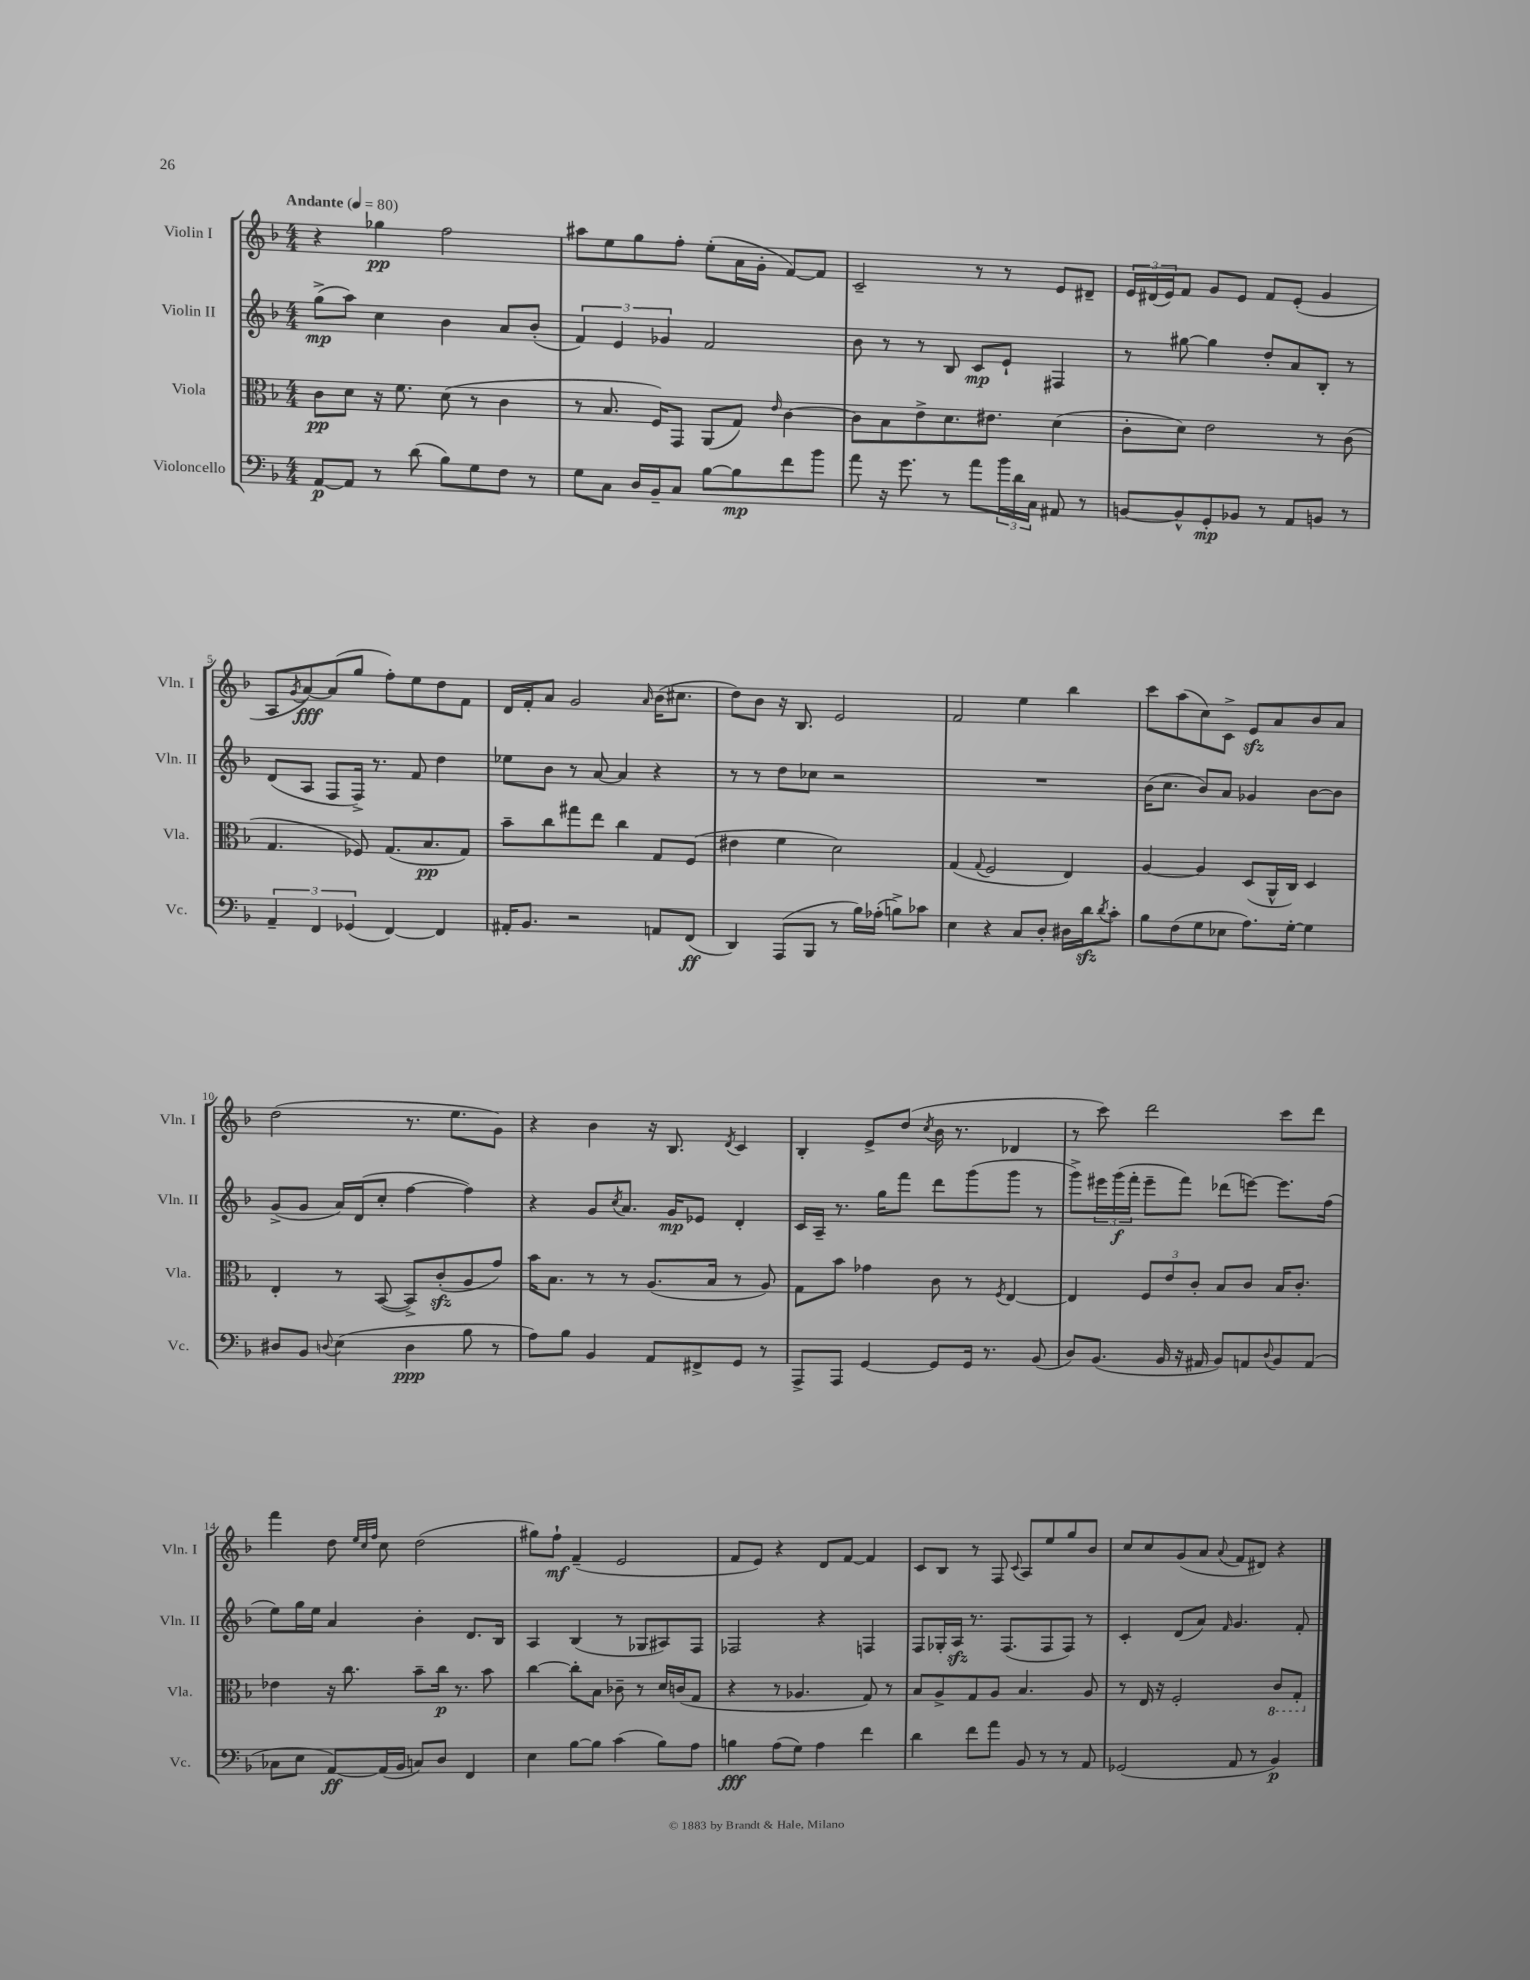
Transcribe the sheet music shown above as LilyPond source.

<<
\new StaffGroup <<
\new Staff = "s0" \with { instrumentName = "Violin I" shortInstrumentName = "Vln. I" } {
    \clef treble \key f \major \numericTimeSignature \time 4/4 \tempo "Andante" 4 = 80
    r4 ges''4\pp f''2 |
    ais''8 e''8 g''8 f''8-. e''8-.( a'16 g'16-. f'8~) f'8 |
    c'2-- r8 r8 e'8 dis'8-- |
    \tuplet 3/2 { e'16 dis'16( e'16) } f'8 g'8 e'8 f'8 e'8-.( g'4 |
    a8 \acciaccatura { g'8 } a'8~\fff) a'8( g''8 f''8-.) e''8 d''8 f'8 |
    d'16 f'16-. a'8 g'2 \grace { a'16 } bes'16( cis''8. |
    d''8) bes'8 r16 bes8. e'2 |
    f'2 e''4 bes''4 |
    c'''8 a''8( c''8) c'8-> e'8\sfz a'8 bes'8 a'8 |
    d''2( r8. e''8. g'8) |
    r4 bes'4 r16 bes8. \acciaccatura { d'8 } c'4 |
    bes4-. e'8-> d''8( \acciaccatura { c''8 } bes'16 r8. des'4 |
    r8 c'''8) d'''2 c'''8 d'''8 |
    f'''4 d''8 \grace { e''32 c''32 f''32 } c''8 d''2( |
    gis''8) f''8-!\mf f'4--( e'2 |
    f'8 e'8) r4 d'8 f'8~ f'4 |
    c'8 bes8 r8 f8 \appoggiatura { c'8 } a8 e''8 g''8 bes'8 |
    c''8 c''8 g'8( a'8 \appoggiatura { a'8 } f'8 dis'8) r4 \bar "|." |
}
\new Staff = "s1" \with { instrumentName = "Violin II" shortInstrumentName = "Vln. II" } {
    \clef treble \key f \major \numericTimeSignature \time 4/4
    g''8->\mp( a''8) c''4 bes'4 a'8 bes'8-.( |
    \tuplet 3/2 { f'4) e'4 ges'4 } f'2 |
    bes'8 r8 r8 bes8 c'8\mp e'8-! fis4 |
    r8 gis''8~ gis''4 d''8-. a'8 bes8-. r8 |
    d'8( a8 f8 f16->) r8. f'8 d''4 |
    ees''8 bes'8 r8 a'8~ a'4 r4 |
    r8 r8 d''8 ces''8 r2 |
    R1 |
    bes'16( c''8. bes'8) a'8 ges'4 bes'8~ bes'8 |
    g'8->( g'8 a'16) d'16( c''8-. f''4~ f''4) |
    r4 g'8 \acciaccatura { c''8 } a'8. g'16\mp ees'8 d'4-. |
    c'16 a16-- r8. g''16 f'''8 d'''8 g'''8( g'''8 r8 |
    g'''8->) \tuplet 3/2 { eis'''16 g'''16\f( f'''16-. } eis'''8-- f'''8) des'''8( e'''8~) e'''8. f''16( |
    e''8) g''16 e''16 a'4 bes'4-. d'8. bes16 |
    a4 bes4( r8 ges8 ais8) f8 |
    fes2 r4 f4 |
    f8 ges16-. a16\sfz r8. f8.( f8 f8) r8 |
    c'4-. d'8( a'8) \grace { f'16 } g'4. f'8-. \bar "|." |
}
\new Staff = "s2" \with { instrumentName = "Viola" shortInstrumentName = "Vla." } {
    \clef alto \key f \major \numericTimeSignature \time 4/4
    c'8\pp d'8 r16 f'8. d'8( r8 c'4 |
    r8 bes8. f16) g,8 a,8( g8) \grace { e'16 } c'4~ |
    c'8 bes8 e'8-> d'8. eis'8. d'4( |
    c'8-. d'8) e'2 r8 c'8( |
    g4. fes8) g8.( bes8.\pp g8) |
    bes'8-- c''8 gis''8 e''8 c''4 g8 f8( |
    eis'4 f'4 d'2) |
    g4( \appoggiatura { g8 } f2 e4) |
    a4~ a4 d8( a,16-^ c16) d4 |
    e4-. r8 bes,8~( bes,8->) c'8-.\sfz( a8 g'8) |
    bes'16 bes8. r8 r8 a8.( bes16 r8 a8) |
    g8 bes'8 ges'4 c'8 r8 \acciaccatura { f8 } e4~ |
    e4 \tuplet 3/2 { f8 e'8 c'8-. } bes8 c'8 bes16 c'8.-. |
    ees'4 r16 c''8. bes'8-- c''16\p r8. bes'8 |
    c''4~ c''8-. bes8 ces'8-- r8 d'16 c'16( g8 |
    r4 r8 aes4. g8) r8 |
    bes8 a8-> g8 a8 bes4. a8 |
    r8 e16 r16 f2-. \ottava #-1 c8 g,8-. \ottava #0 \bar "|." |
}
\new Staff = "s3" \with { instrumentName = "Violoncello" shortInstrumentName = "Vc." } {
    \clef bass \key f \major \numericTimeSignature \time 4/4
    a,8~\p a,8 r8 d'8( bes8) g8 f8 r8 |
    g8 c8 d16 bes,16-- c8 bes8~ bes8\mp f'8 bes'8 |
    a'8 r16 g'8. r8 a'8 \tuplet 3/2 { bes'16 d'16 c16 } ais,8 r8 |
    b,8~ b,8-^ g,8-.\mp bes,8 r8 a,8 b,8 r8 |
    \tuplet 3/2 { a,4-- f,4 ges,4( } f,4~) f,4 |
    ais,16-. bes,8. r2 a,8 f,8\ff( |
    d,4) a,,8( bes,,8 r8 bes16) aes16-.( b8->) ces'8 |
    e4 r4 c8 d8-. dis16 d'16\sfz \acciaccatura { d'8 } c'8-. |
    bes8 f8( g8 ees8 a8.) g16~-. g4 |
    dis8 bes,8 \appoggiatura { d8 } e4( d4\ppp bes8 r8 |
    a8) bes8 bes,4 a,8 fis,8-> g,8 r8 |
    a,,8-> a,,8 g,4~ g,8 g,16 r8. bes,8( |
    d8) bes,8.( bes,16 r16 ais,16 bes,8) a,8 \appoggiatura { d8 } bes,8 a,8( |
    ces8 e8 a,8~\ff) a,16( bes,16 c8) d8 f,4 |
    e4 bes8~ bes8 c'4( bes8) a8 |
    b4\fff a8( g8) a4 f'4 |
    d'4 f'8 a'8 bes,8 r8 r8 a,8 |
    ges,2( a,8 r8 bes,4\p) \bar "|." |
}
>>
>>
